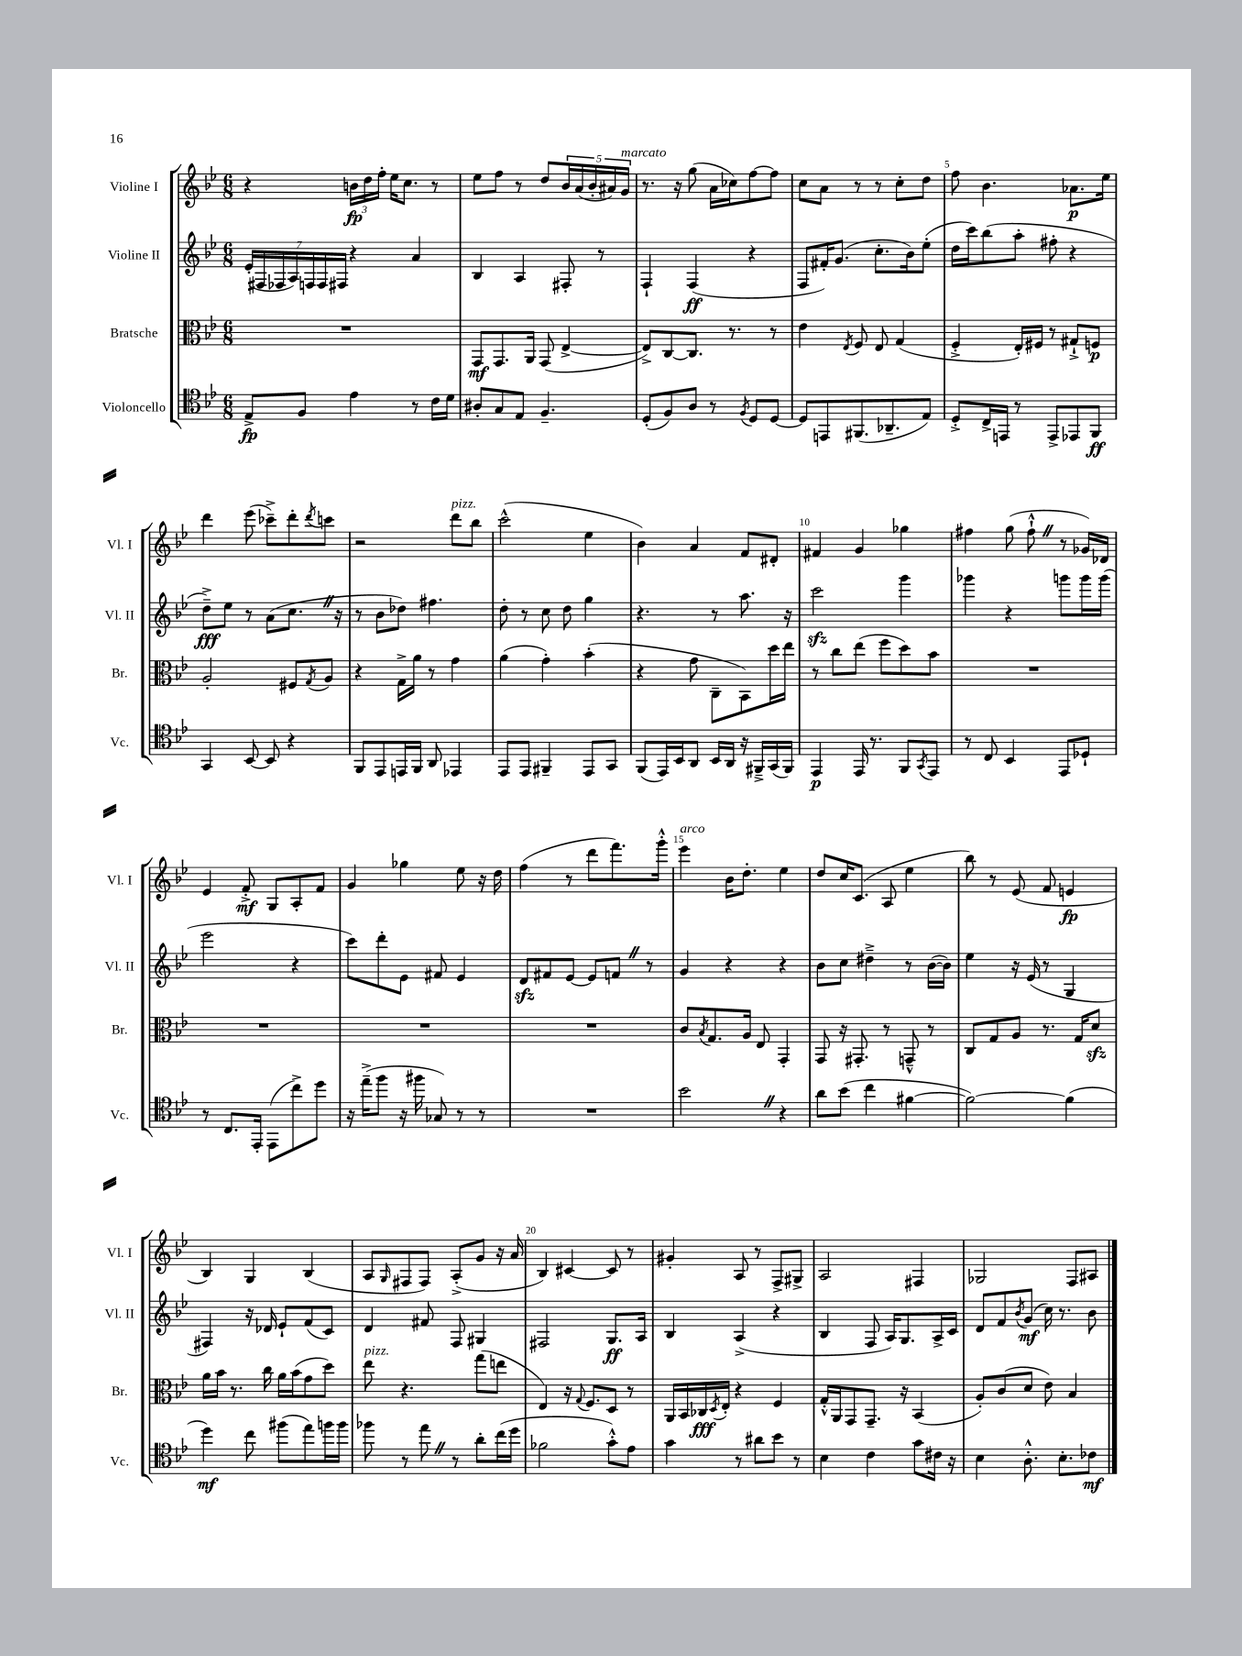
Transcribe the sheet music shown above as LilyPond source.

<<
\new StaffGroup <<
\new Staff = "s0" \with { instrumentName = "Violine I" shortInstrumentName = "Vl. I" } {
    \clef treble \key bes \major \numericTimeSignature \time 6/8
    r4 \tuplet 3/2 { b'16\fp d''16 f''16-. } ees''16 c''8. r8 |
    ees''8 f''8 r8 d''8 \tuplet 5/4 { bes'16 a'16( bes'16-. ais'16) g'16^\markup { \italic "marcato" } } |
    r8. r16 g''8( a'16 ces''16) f''8~ f''8 |
    c''8 a'8 r8 r8 c''8-. d''8 |
    f''8 bes'4. aes'8.\p ees''16 |
    d'''4 ees'''8( ces'''8--->) d'''8-. \acciaccatura { d'''8 } c'''8 |
    r2 d'''8^\markup { \italic "pizz." } bes''8 |
    c'''2-^( ees''4 |
    bes'4) a'4 f'8 dis'8-. |
    fis'4 g'4 ges''4 |
    fis''4 g''8( fis''8-!-^ \once \override BreathingSign.text = \markup { \musicglyph "scripts.caesura.straight" } \breathe r8 ges'16) des'16 |
    ees'4 f'8-.->\mf g8 a8-. f'8 |
    g'4 ges''4 ees''8 r16 d''16 |
    f''4( r8 d'''8 f'''8.) g'''16-.-^ |
    ees'''4^\markup { \italic "arco" } bes'16 d''8.-. ees''4 |
    d''8 c''16 c'8.( a8 ees''4 |
    bes''8) r8 ees'8( f'8 e'4\fp |
    bes4) g4 bes4( |
    a8 \grace { g16 } fis8 fis8) a8-.->( g'8 r16 a'16 |
    bes4) cis'4~ cis'8 r8 |
    gis'4-. a8 r8 f8-> gis8-> |
    a2 fis4 |
    ges2 f8 ais8 \bar "|." |
}
\new Staff = "s1" \with { instrumentName = "Violine II" shortInstrumentName = "Vl. II" } {
    \clef treble \key bes \major \numericTimeSignature \time 6/8
    \tuplet 7/4 { ees'16-.( fis16 fes16 a16) f16 f16 fis16 } r4 a'4 |
    bes4 a4 fis8-. r8 |
    f4-! f4\ff( r4 |
    f8 fis'16-.) g'8.( c''8.-. bes'16) ees''8-.( |
    d''16 c'''16) bes''8( a''8-. fis''8-. r4 |
    d''8--->\fff) ees''8 r8 a'8( c''8. \once \override BreathingSign.text = \markup { \musicglyph "scripts.caesura.straight" } \breathe r16 |
    r8 bes'8 des''8) fis''4. |
    d''8-. r8 c''8 d''8 g''4 |
    r4. r8 a''8. r16 |
    c'''2\sfz g'''4 |
    ges'''4 r4 g'''8 g'''16 g'''16( |
    ees'''2 r4 |
    c'''8) d'''8-. ees'8 fis'8 ees'4 |
    d'8\sfz fis'8 ees'8~ ees'8 f'8 \once \override BreathingSign.text = \markup { \musicglyph "scripts.caesura.straight" } \breathe r8 |
    g'4 r4 r4 |
    bes'8 c''8 dis''4---> r8 bes'16~( bes'16) |
    ees''4 r16 ees'16( r8 g4 |
    fis4) r16 des'16 ees'8-! f'8( c'8) |
    d'4 fis'8 f8 gis4 |
    fis2 g8.\ff a16 |
    bes4 a4->( r4 |
    bes4 f8 a16) g8. a16-> c'16 |
    d'8 f'8 \acciaccatura { bes'8 } g'8\mf( c''16) r8. bes'8 \bar "|." |
}
\new Staff = "s2" \with { instrumentName = "Bratsche" shortInstrumentName = "Br." } {
    \clef alto \key bes \major \numericTimeSignature \time 6/8
    R2. |
    g,8\mf g,8. a,16 g,8( ees4~-> |
    ees8->) c8~ c8. r8. r8 |
    ees'4 \acciaccatura { ees8 } f8 ees8 g4( |
    f4-.-> ees16-.) fis16 r8 gis8-!-> f8\p |
    a2-. fis8 \acciaccatura { g8 } a8 |
    r4 g16-> a'16 r8 g'4 |
    a'4( g'4-.) bes'4-.( |
    r4 g'8 c8-- bes,8) d''16 ees''16 |
    r8 c''8 ees''8( f''8 d''8) bes'8 |
    R2. |
    R2. |
    R2. |
    R2. |
    c'8 \acciaccatura { bes8 } g8. a16 ees8 g,4-. |
    g,8 r16 gis,8.-. r8 g,8---^ r8 |
    c8 g8 a8 r8. g16 d'8\sfz |
    a'16 bes'16 r8. c''16 a'16 bes'16( g'8 d''8) |
    ees''8^\markup { \italic "pizz." } r4. g''8( e''8 |
    ees4) r16 \appoggiatura { g8 } f8. d8 r8 |
    a,16 bes,16 ces16\fff \acciaccatura { d8 } ees16-. r4 f4 |
    g16-.-^ a,16 g,8 g,8.-- r16 bes,4( |
    a8-.) c'8( d'8 ees'8) bes4 \bar "|." |
}
\new Staff = "s3" \with { instrumentName = "Violoncello" shortInstrumentName = "Vc." } {
    \clef tenor \key bes \major \numericTimeSignature \time 6/8
    ees8->\fp f8 ees'4 r8 c'16 d'16 |
    ais8-. g8 ees8 f4.-- |
    d8-.( f8) a8 r8 \acciaccatura { f8 } d8 d8~ |
    d8 e,8 fis,8.( aes,8.-- ees8) |
    d8-.-> c16-> e,16 r8 e,8-> ees,8 f,8\ff |
    g,4 bes,8~ bes,8 r4 |
    f,8 ees,8 e,16 f,16 a,8 ees,4 |
    ees,8 ees,8 fis,4-- ees,8 g,8 |
    f,8( ees,16) bes,16 a,8 bes,16 a,16 r16 fis,16---> g,16( fis,16) |
    ees,4\p ees,16 r8. f,8 \acciaccatura { g,8 } ees,8 |
    r8 c8 bes,4 ees,8 des8-! |
    r8 c8. ees,16-. ees,8( c''8->) d''8 |
    r16 ees''16--->( f''8 r16 fis''16 ges8) r8 r8 |
    R2. |
    bes'2 \once \override BreathingSign.text = \markup { \musicglyph "scripts.caesura.straight" } \breathe r4 |
    a'8 bes'8( c''4 fis'4~ |
    fis'2~) fis'4( |
    d''4\mf) c''8 fis''8( ees''8) f''16 f''16 |
    fes''8 r8 ees''8 \once \override BreathingSign.text = \markup { \musicglyph "scripts.caesura.straight" } \breathe r8 a'8-. c''16( d''16 |
    fes'2 g'8-.-^) ees'8 |
    g'4 r8 ais'8 bes'8 r8 |
    bes4 c'4 g'8 cis'16 r16 |
    bes4 a8.-.-^ bes8.-. ces'8\mf \bar "|." |
}
>>
>>
\layout { \context { \Score \override BarNumber.break-visibility = ##(#f #t #t) barNumberVisibility = #(every-nth-bar-number-visible 5) } }
